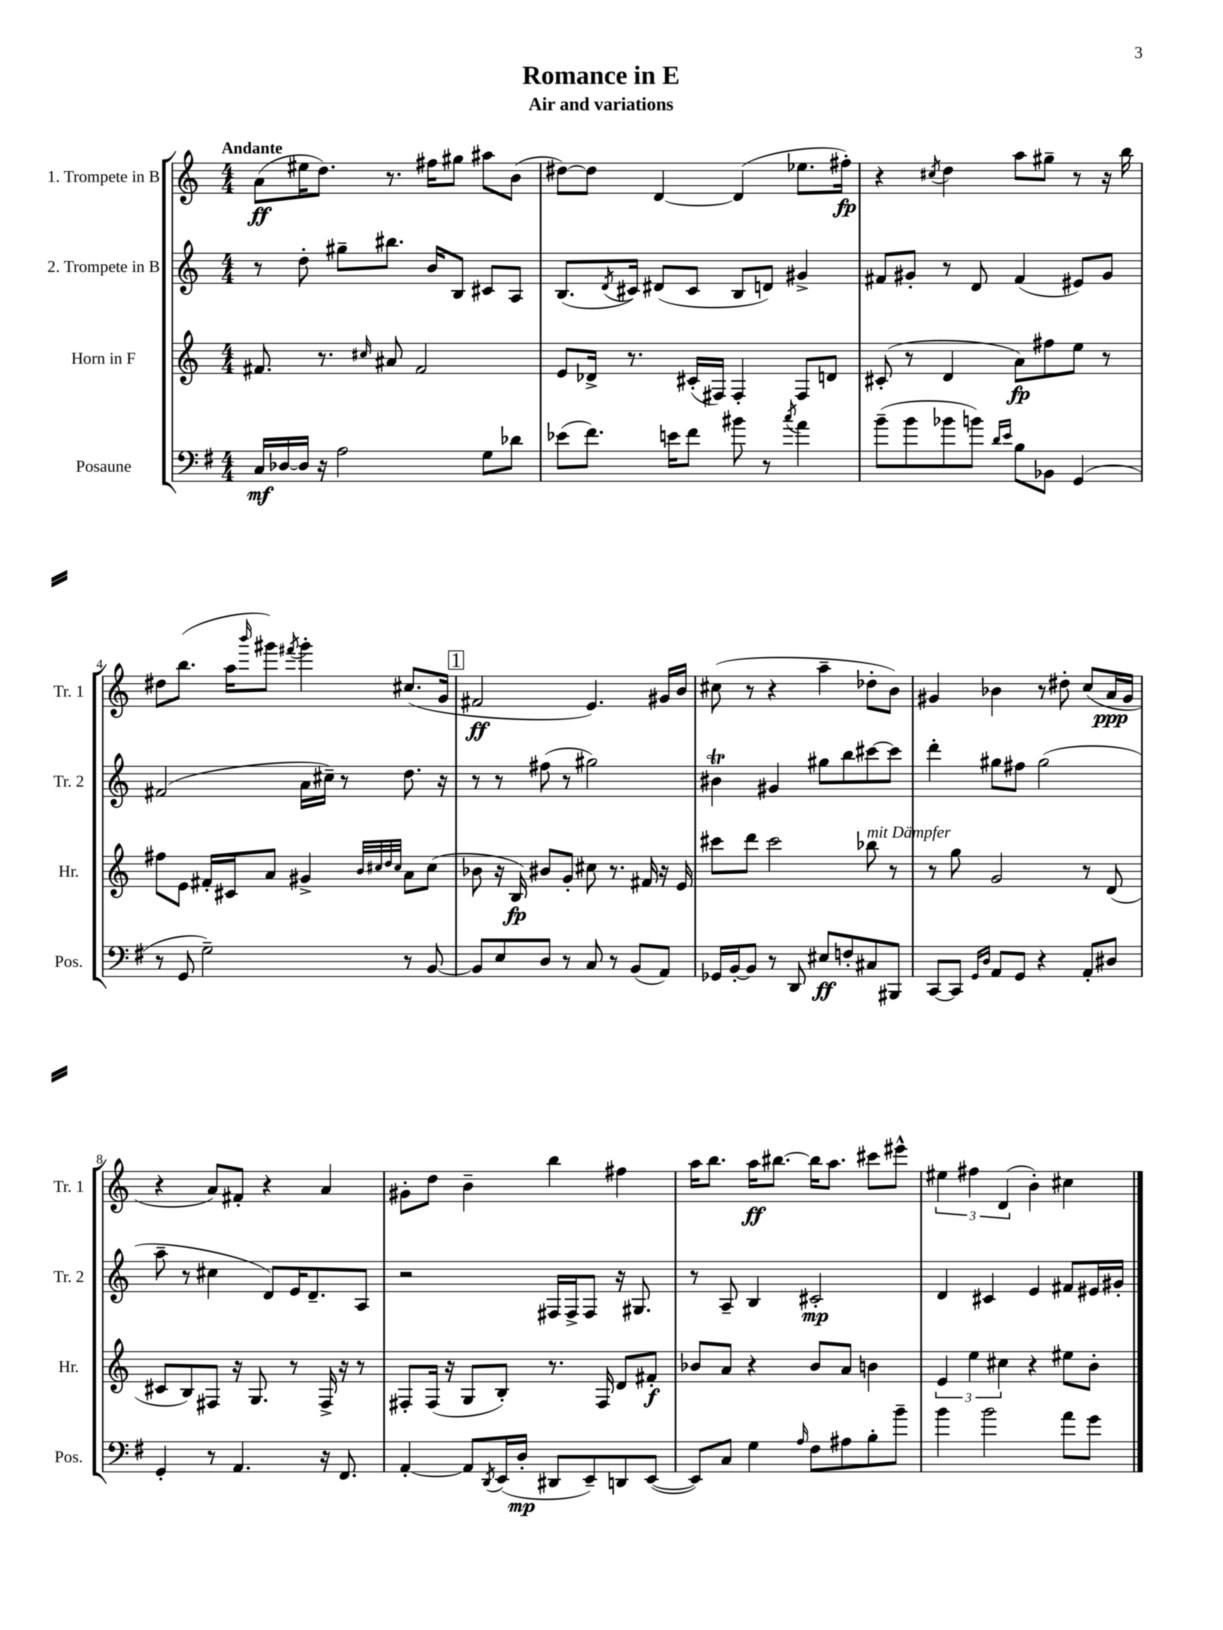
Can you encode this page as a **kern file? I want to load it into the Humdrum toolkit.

**kern	**dynam	**kern	**dynam	**kern	**dynam	**kern	**dynam
*part4	*part4	*part3	*part3	*part2	*part2	*part1	*part1
*staff4	*staff4	*staff3	*staff3	*staff2	*staff2	*staff1	*staff1
*I"Posaune	*	*I"Horn in F	*	*I"2. Trompete in B	*	*I"1. Trompete in B	*
*I'Pos.	*	*I'Hr.	*	*I'Tr. 2	*	*I'Tr. 1	*
*clefF4	*	*clefG2	*	*clefG2	*	*clefG2	*
*k[f#]	*	*k[]	*	*k[]	*	*k[]	*
*M4/4	*	*M4/4	*	*M4/4	*	*M4/4	*
=1	=1	=1	=1	=1	=1	=1	=1
!	!	!	!	!	!	!LO:TX:a:B:t=Andante	!
16C/LL	mf	8.f#X/	.	8r	.	(8a\L	ff
[16D-X/	.	.	.	.	.	.	.
16D-/JJ]	.	.	.	8dd'\	.	16ee#X\K	.
16r	.	8.r	.	.	.	8.dd\J)	.
2A\	.	.	.	8gg#X~\L	.	.	.
.	.	16qqcc#X/	.	.	.	.	.
.	.	8a#X/	.	8.bb#X\J	.	8.r	.
.	.	2f#/	.	.	.	.	.
.	.	.	.	16b/KL	.	16ff#X\KL	.
.	.	.	.	8B/J	.	8gg#X\J	.
8G\L	.	.	.	8c#X/L	.	8aa#X\L	.
8d-X\J	.	.	.	8A/J	.	(8b\J	.
=2	=2	=2	=2	=2	=2	=2	=2
(8e-X\L	.	8e/L	.	(8.B/L	.	[8dd#X\L)	.
8.f#\J)	.	16d-X^/Jk	.	.	.	8dd#\J]	.
.	.	.	.	8qd/	.	.	.
.	.	8.r	.	16c#X/Jk)	.	.	.
.	.	.	.	(8d#X/L	.	[4d/	.
16en\KL	.	.	.	.	.	.	.
8f#\J	.	(16c#X'/LL	.	8c#/J	.	.	.
.	.	16F#X/JJ)	.	.	.	.	.
8b#X\	.	4F#'/	.	8B/L	.	(4d/]	.
8r	.	.	.	8dn/J)	.	.	.
8qcc/	.	.	.	.	.	.	.
4a\	.	8F#/L	.	4g#X^/	.	8.ee-X\L	.
.	.	8dn/J	.	.	.	.	.
.	.	.	.	.	.	16ff#X'\Jk)	fp
=3	=3	=3	=3	=3	=3	=3	=3
(8b~\L	.	(8c#X'/	.	8f#X/L	.	4r	.
8b\	.	8r	.	8g#X'/J	.	.	.
.	.	.	.	.	.	8qcc#X/	.
8b-X\	.	4d/	.	8r	.	4dd\	.
8bn\J)	.	.	.	8d/	.	.	.
16qqd/LL	.	.	.	.	.	.	.
16qqe/JJ	.	.	.	.	.	.	.
8B\L	.	8a\L)	fp	(4f#/	.	8aa\L	.
8BB-X\J	.	8ff#X\	.	.	.	8gg#X~\J	.
(4GG/	.	8ee\J	.	8e#X/L)	.	8r	.
.	.	8r	.	8g#/J	.	16r	.
.	.	.	.	.	.	16bb\	.
!!LO:LB:g=z
=4	=4	=4	=4	=4	=4	=4	=4
8r	.	8ff#X\L	.	(2f#X/	.	8dd#X\L	.
8GG/	.	8e\J	.	.	.	(8.bb\J	.
2G~\)	.	16f#X'/LL	.	.	.	.	.
.	.	16c#X/J	.	.	.	16aa\KL	.
.	.	.	.	.	.	16qqbbb/	.
.	.	8a/J	.	.	.	8ggg#X\J)	.
.	.	.	.	.	.	8qfff#X/	.
.	.	4g#X^/	.	16a\LL	.	4ggg#'\	.
.	.	.	.	16cc#X~\JJ)	.	.	.
.	.	.	.	8r	.	.	.
.	.	32qqb/LLL	.	.	.	.	.
.	.	32qqcc#X/	.	.	.	.	.
.	.	32qqdd/	.	.	.	.	.
.	.	32qqcc#/JJJ	.	.	.	.	.
8r	.	8a\L	.	8.dd\	.	(8.cc#X/L	.
[8BB/	.	(8cc#\J	.	.	.	.	.
.	.	.	.	16r	.	16g/Jk	.
!!LO:REH:place=s1:t=1
=5	=5	=5	=5	=5	=5	=5	=5
8BB/L]	.	8b-X\	.	8r	.	2f#X/	ff
8E/	.	16r	.	8r	.	.	.
.	.	16B/)	fp	.	.	.	.
8D/J	.	8b#X/L	.	(8ff#X\	.	.	.
8r	.	8g'/J	.	8r	.	.	.
8C/	.	8cc#X\	.	2gg#X\)	.	4.e/)	.
8r	.	8.r	.	.	.	.	.
(8BB/L	.	.	.	.	.	.	.
.	.	16f#X/	.	.	.	.	.
8AA/J)	.	16r	.	.	.	16g#X/LL	.
.	.	16e/	.	.	.	16b/JJ	.
=6	=6	=6	=6	=6	=6	=6	=6
16GG-X/LL	.	8ccc#X\L	.	4b#Xt\	.	(8cc#X\	.
[16BB'/J	.	.	.	.	.	.	.
8BB/J]	.	8ddd\J	.	.	.	8r	.
8r	.	2ccc#\	.	4g#X/	.	4r	.
8DD/	.	.	.	.	.	.	.
8E#X/L	ff	.	.	8gg#X\L	.	4aa~\	.
8Fn'/	.	.	.	8bb\	.	.	.
!	!	!LO:TX:a:i:t=mit Dämpfer	!	!	!	!	!
8C#X/	.	8bb-X\	.	[8ccc#X\	.	8dd-X'\L	.
8BBB#X/J	.	8r	.	8ccc#\J]	.	8b\J)	.
=7	=7	=7	=7	=7	=7	=7	=7
[8CC/L	.	8r	.	4ddd'\	.	4g#X/	.
8CC/J]	.	8gg\	.	.	.	.	.
16qqGG/LL	.	.	.	.	.	.	.
16qqD/JJ	.	.	.	.	.	.	.
8AA/L	.	2g/	.	8gg#X\L	.	4b-X\	.
8GG/J	.	.	.	8ff#X\J	.	.	.
4r	.	.	.	(2gg#\	.	8r	.
.	.	.	.	.	.	8dd#X'\	.
8AA'/L	.	8r	.	.	.	(8cc/L	.
8D#X/J	.	(8d/	.	.	.	16a/L	ppp
.	.	.	.	.	.	16g#/JJ	.
!!LO:LB:g=z
=8	=8	=8	=8	=8	=8	=8	=8
4GG'/	.	8c#X/L	.	8aa~\	.	4r	.
.	.	8B/)	.	8r	.	.	.
8r	.	8F#X/J	.	4cc#X\	.	8a/L)	.
4.AA/	.	16r	.	.	.	8f#X'/J	.
.	.	8.G/	.	.	.	.	.
.	.	.	.	8d/L)	.	4r	.
.	.	8r	.	16e/K	.	.	.
.	.	.	.	8.d~/	.	.	.
16r	.	16F#^/	.	.	.	4a/	.
8.FF#/	.	16r	.	.	.	.	.
.	.	8r	.	8A/J	.	.	.
=9	=9	=9	=9	=9	=9	=9	=9
[4AA'/	.	8F#X'/L	.	2r	.	8g#X'\L	.
.	.	(16F#/Jk	.	.	.	8dd\J	.
.	.	16r	.	.	.	.	.
8AA/L]	.	8G/L	.	.	.	4b~\	.
8qDD/	.	.	.	.	.	.	.
(16EE/L	.	8B'/J)	.	.	.	.	.
16D'/JJ	mp	.	.	.	.	.	.
8DD#X/L	.	8.r	.	16F#X/LL	.	4bb\	.
.	.	.	.	16F#^/J	.	.	.
8EE~/)	.	.	.	8F#/J	.	.	.
.	.	16F#/	.	.	.	.	.
8DDn/	.	8d/L	.	16r	.	4ff#X\	.
.	.	.	.	8.G#X/	.	.	.
([8EE/J	.	8f#X'/J	f	.	.	.	.
=10	=10	=10	=10	=10	=10	=10	=10
8EE/L])	.	8b-X/L	.	8r	.	16aa\KL	.
.	.	.	.	.	.	8.bb\J	.
8C/J	.	8a/J	.	8A~/	.	.	.
4G\	.	4r	.	4B/	.	16aa\KL	ff
.	.	.	.	.	.	[8.bb#X\J	.
16qqA/	.	.	.	.	.	.	.
8F#\L	.	8b-/L	.	2c#X'/	mp	16bb#\KL]	.
.	.	.	.	.	.	8.aa\J	.
8A#X\	.	8a/J	.	.	.	.	.
8B'\	.	4bn\	.	.	.	8ccc#X\L	.
8b~\J	.	.	.	.	.	8eee#X^^\J	.
=11	=11	=11	=11	=11	=11	=11	=11
4b\	.	6e/	.	4d/	.	6ee#X\	.
.	.	6ee\	.	.	.	6ff#X\	.
2b\	.	.	.	4c#X/	.	.	.
.	.	6cc#X\	.	.	.	(6d/	.
.	.	4r	.	4e/	.	4b'\)	.
8a\L	.	8ee#X\L	.	8f#X/L	.	4cc#X\	.
8g\J	.	8b'\J	.	16e#X/L	.	.	.
.	.	.	.	16g#X'/JJ	.	.	.
==	==	==	==	==	==	==	==
*-	*-	*-	*-	*-	*-	*-	*-
